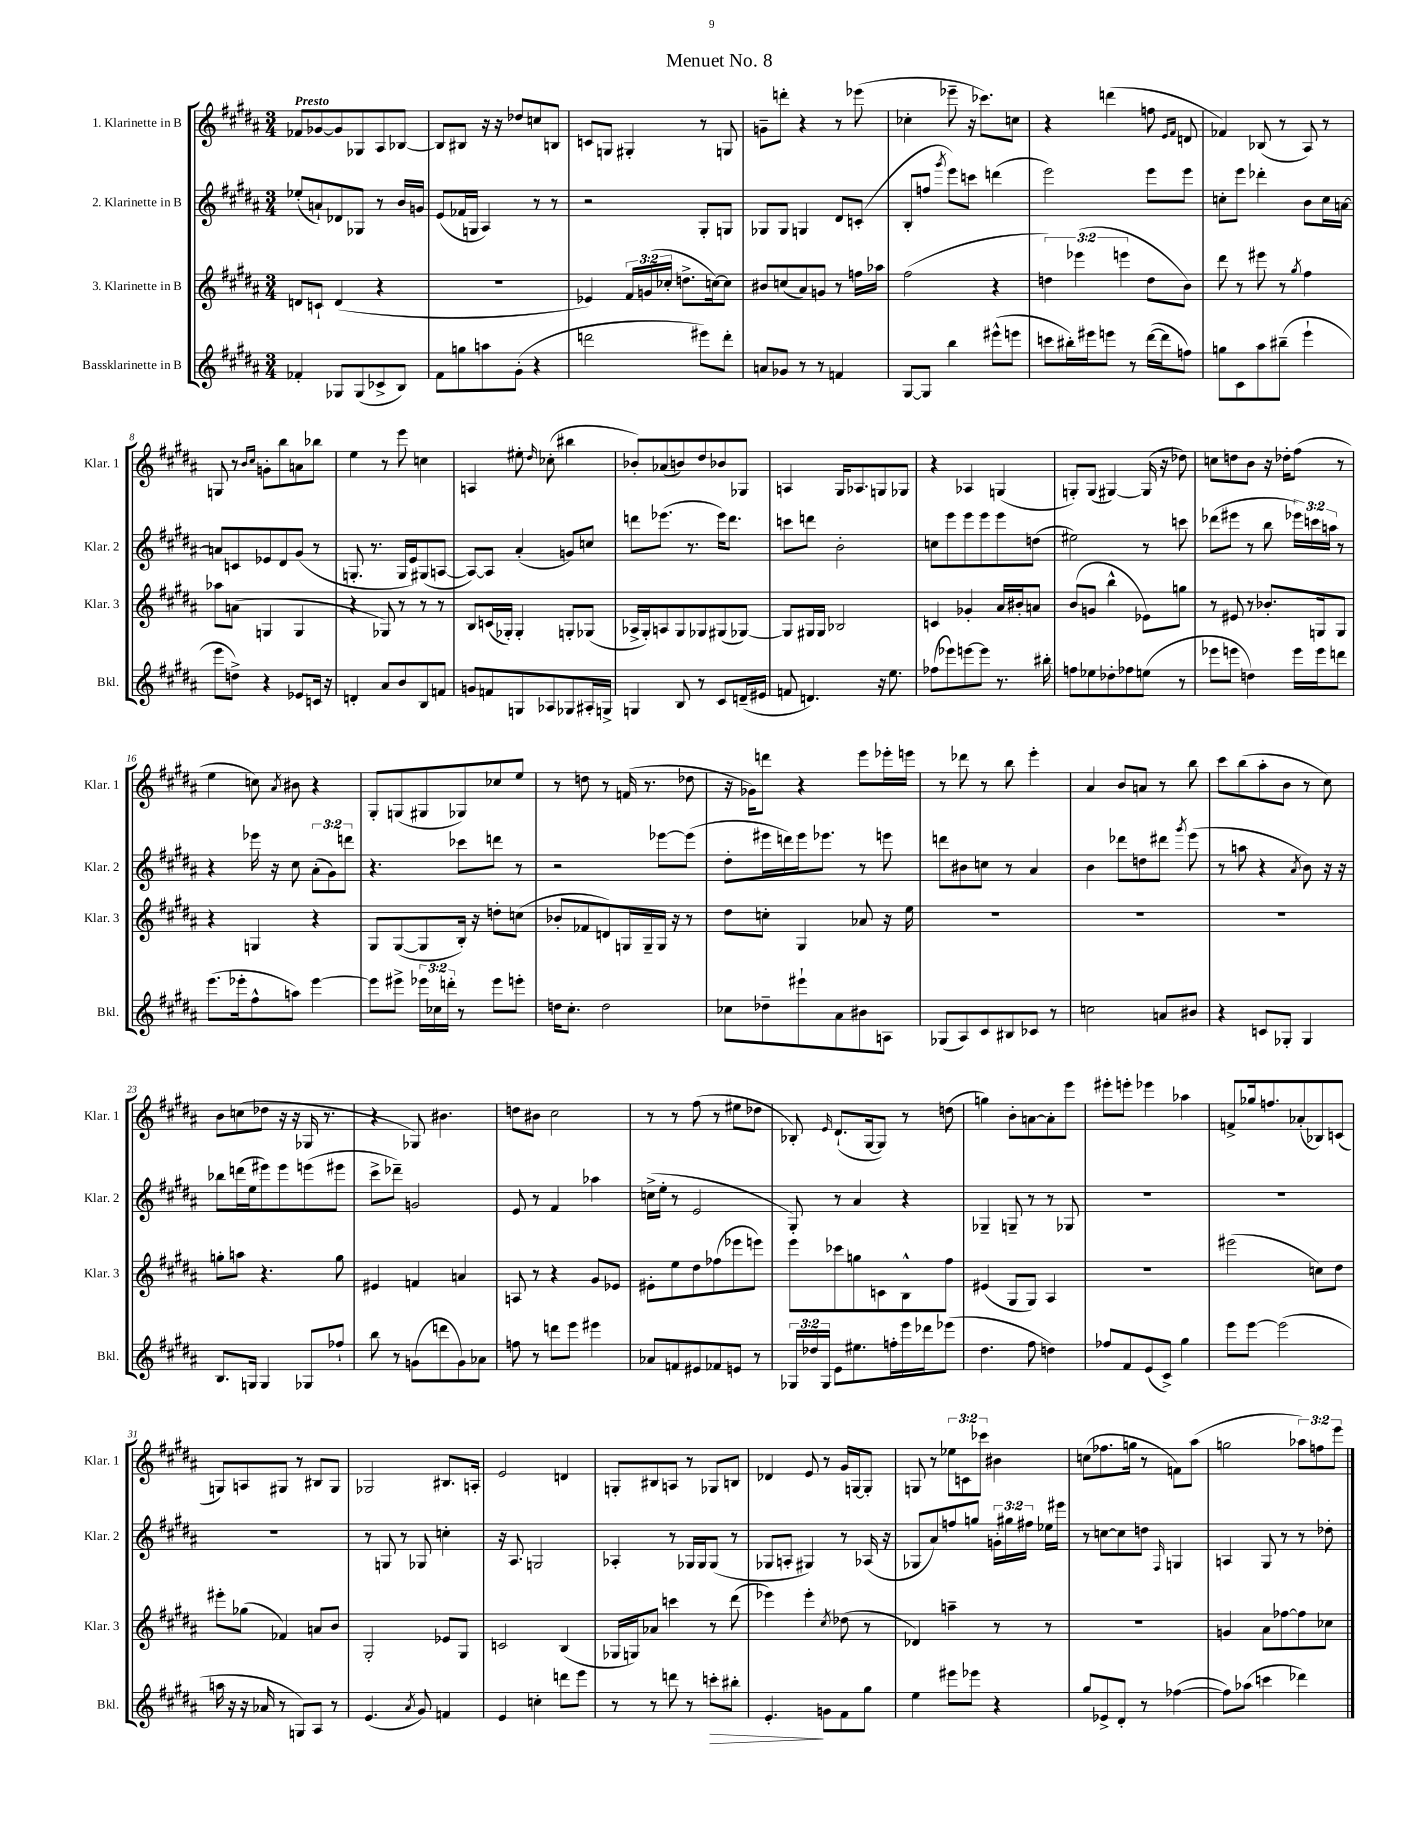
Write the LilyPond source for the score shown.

\header { title = "Menuet No. 8" }
<<
\new StaffGroup <<
\new Staff = "s0" \with { instrumentName = "1. Klarinette in B" shortInstrumentName = "Klar. 1" } {
    \clef treble \key b \major \numericTimeSignature \time 3/4 \override Staff.TupletNumber.text = #tuplet-number::calc-fraction-text \tempo "Presto"
    \autoBeamOff fes'8[ ges'8~ ges'8 ges8 ais8 bes8]~ |
    bes8[ bis8] r16 r16 des''8[ c''8 b8] |
    c'8[ g8] gis4-. r8 g8 |
    g'8[-- d'''8]-. r4 r8 ees'''8( |
    ces''4-. ees'''8-- r16 ces'''8.[) c''8] |
    r4 d'''4( f''8 \grace { e'16[ fis'16] } d'8 |
    fes'4) bes8( r8 ais8) r8 |
    g8 r8 \grace { b'16[ cis''16] } g'8[-. b''8 a'8 bes''8] |
    e''4 r8 e'''8 c''4 |
    a4 eis''8-. \grace { dis''16 } ces''8-.( bis''4 |
    bes'8[-.) aes'8( b'8) dis''8 bes'8 ges8] |
    a4 gis16[ aes8. g8 ges8] |
    r4 aes4 g4( |
    g8[-.) g8]( gis4~) gis16( r16 des''8) |
    c''8[ d''8 b'8] r16 des''16[-. fis''8]( r8 |
    e''4 c''8) \acciaccatura { ais'8 } bis'8 r4 |
    gis8[-. g8( gis8 ges8) ces''8 e''8] |
    r8 d''8 r8 f'16( r8. des''8 |
    r16 ges'16[) d'''8] r4 e'''8[ ees'''16-. e'''16] |
    r8 des'''8 r8 b''8 e'''4-. |
    ais'4 b'8[ a'8] r8 b''8 |
    cis'''8[ b''8( ais''8-. b'8] r8 cis''8) |
    b'8[ c''8( des''8] r16 r16 ges16 r8. |
    r4 ges8) bis'4. |
    d''8[ bis'8] cis''2 |
    r8 r8 fis''8( r8 eis''8[ des''8] |
    bes8-.) \grace { e'16 } dis'8.[-!( gis16~ gis8]) r8 d''8( |
    g''4) b'8[-. a'8~ a'8-. e'''8] |
    eis'''8[-. e'''8]-. ees'''4 aes''4 |
    f'8[-> ges''16 f''8. aes'8-.( bes8) c'8]( |
    g8[) a8 gis8] r8 bis8[ gis8] |
    ges2 bis8.[ a16]-. |
    e'2 d'4 |
    g8[-. bis8 a8] r8 ges8[ b8] |
    des'4 e'8 r8 gis'16[ g16~ g8]-. |
    g8 r8 \tuplet 3/2 { ees''8[ c'8 ces'''8] } bis'4 |
    c''8[( fes''8. g''16] r8 f'8[) ais''8]( |
    g''2 \tuplet 3/2 { aes''8[) f''8 e'''8] } \bar "|." |
}
\new Staff = "s1" \with { instrumentName = "2. Klarinette in B" shortInstrumentName = "Klar. 2" } {
    \clef treble \key b \major \numericTimeSignature \time 3/4 \override Staff.TupletNumber.text = #tuplet-number::calc-fraction-text
    \autoBeamOff ees''8[-.( a'8-!) des'8 ges8] r8 b'16[ g'16] |
    e'8[( fes'16 g16] ais4) r8 r8 |
    r2 gis8[-. g8] |
    ges8[ ges8] g4 dis'8[ c'8]-.( |
    b8[-. f''8] \acciaccatura { gis'''8 } e'''8[) c'''8] d'''4( |
    e'''2) e'''8[ e'''8] |
    c''8[-. e'''8] des'''4-. b'8[ c''16 a'16]~ |
    a'8[ c'8 ees'8 dis'8 gis'8]( r8 |
    g8.-. r8. g16[ e'16) gis8( a8]~ |
    a8[~) a8] ais'4-.( g'8[) c''8] |
    d'''8[ ees'''8.]( r8. ees'''16[) d'''8.] |
    c'''8[ d'''8] b'2-. |
    c''8[ e'''8 e'''8 e'''8 e'''8 d''8]( |
    eis''2) r8 c'''8 |
    des'''8[( eis'''8] r8 b''8 \tuplet 3/2 { ees'''16[) c'''16 a''16] } r8 |
    r4 ees'''16 r16 cis''8 \tuplet 3/2 { ais'8[-.( gis'8) d'''8] } |
    r4. ces'''8[ d'''8] r8 |
    r2 ees'''8[~ ees'''8]( |
    dis''8[-. eis'''16 d'''16) eis'''16 ees'''8.] r8 e'''8 |
    d'''8[ bis'8 c''8] r8 ais'4 |
    b'4 des'''8[ d''8 dis'''8] \acciaccatura { gis'''8 } e'''8( |
    r8 a''8 r4 \acciaccatura { ais'8 } b'8) r16 r16 |
    bes''8[ d'''16( e''16 eis'''8) eis'''8 e'''8( eis'''8] |
    cis'''8[-> des'''8]--) g'2 |
    e'8 r8 fis'4 aes''4 |
    c''16[->( e''16]-. r8 e'2 |
    gis8-.) r8 ais'4 r4 |
    ges4-- g8-- r8 r8 ges8 |
    R2. |
    R2. |
    R2. |
    r8 g8 r8 ges8 c''4-. |
    r16 ais8. g2 |
    aes4-. r8 ges16[ ges16 ges8]( r8 |
    ges8[ a8]-. gis4) r8 aes16( r16 |
    ges8[ ais'8) f''8 g''8] \tuplet 3/2 { g'16[-. gis''16 fis''16] } ees''16[ eis'''16] |
    r8 c''8[~ c''8 d''8] \grace { fis16 } g4 |
    a4 gis8 r8 r8 des''8-. \bar "|." |
}
\new Staff = "s2" \with { instrumentName = "3. Klarinette in B" shortInstrumentName = "Klar. 3" } {
    \clef treble \key b \major \numericTimeSignature \time 3/4 \override Staff.TupletNumber.text = #tuplet-number::calc-fraction-text
    \autoBeamOff d'8[ c'8]-! d'4( r4 |
    R2. |
    ees'4) \tuplet 3/2 { fis'16[ g'16( ces''16]-. } d''8.[-> c''16~) c''8] |
    bis'8[ c''8( ais'8) g'8] r8 f''16[ aes''16] |
    fis''2( r4 |
    \tuplet 3/2 { d''4) ees'''4( e'''4 } d''8[ b'8]) |
    dis'''8 r8 eis'''8 r8 \acciaccatura { gis''8 } fis''4 |
    aes''8[ a'8]( g4 g4 |
    r4 ges8) r8 r8 r8 |
    b8[ c'16( ges16]-.) ges4-. g8[-. ges8]( |
    aes16[-> gis16-.) a8 gis8 ges8 gis8( ges8]~) |
    ges8[ gis16 gis16] bes2 |
    c'4 ges'4-. ais'16[ bis'16-. a'8] |
    b'8[( g'8] b''4-^ ees'8[) g''8] |
    r8 eis'8 r8 bes'8.[-. g16 g8] |
    r4 g4 r4 |
    gis8[ gis8~( gis8 b16]-.) r16 d''8[-. c''8]( |
    bes'8[-. fes'8 d'8) g16 g16-- g16] r16 r8 |
    dis''8[ c''8]-. gis4 aes'8 r16 e''16 |
    R2. |
    R2. |
    R2. |
    g''8[-. a''8] r4. g''8 |
    eis'4 f'4 a'4 |
    a8 r8 r4 gis'8[ ees'8] |
    eis'8[-. e''8 dis''8 fes''8( ees'''8 e'''8]) |
    e'''8[ ces'''8 g''8 c'8 b8-^ fis''8] |
    eis'4( gis8[ gis8]) ais4 |
    R2. |
    eis'''2( c''8[) dis''8] |
    eis'''8[-. ges''8]( fes'4) a'8[ b'8] |
    gis2-. ees'8[ gis8] |
    c'2 b4( |
    ges16[ g16) aes'8] c'''4 r8 dis'''8( |
    ees'''4) ees'''4-. \acciaccatura { cis''8 } des''8( r8 |
    des'4) a''4-- r8 r8 |
    R2. |
    g'4 ais'8[ fes''8~ fes''8 ces''8] \bar "|." |
}
\new Staff = "s3" \with { instrumentName = "Bassklarinette in B" shortInstrumentName = "Bkl." } {
    \clef treble \key b \major \numericTimeSignature \time 3/4 \override Staff.TupletNumber.text = #tuplet-number::calc-fraction-text
    \autoBeamOff fes'4-. ges8[ ges8( ces'8-> b8]) |
    fis'8[ g''8 a''8 gis'8]-.( r4 |
    d'''2 eis'''8[) d'''8]-. |
    a'8[ ges'8] r8 r8 f'4 |
    gis8[~ gis8] b''4 eis'''8[-^( e'''8] |
    c'''8[ bis''16-.) eis'''16 e'''8] r8 dis'''16[~( dis'''16 f''8]) |
    g''8[ cis'8 ais''8 bis''8]--( e'''4-! |
    e'''8[ d''8]->) r4 ees'8[ c'16] r16 |
    d'4-. ais'8[ b'8 b8 f'8] |
    g'8[ f'8 g8 aes8 ges8 ais16-. g16]-> |
    g4 b8 r8 cis'8[ d'16--( eis'16] |
    f'8 d'4.) r16 e''8. |
    fes''8[( ees'''8) e'''8~ e'''8] r8. bis''16-. |
    f''8[ ees''8 des''8-. fes''8 e''8]( r8 |
    ees'''8[ e'''8] d''4) e'''16[ e'''16 d'''8] |
    e'''8.[( ees'''16-. fis''8-^ a''8]) ees'''4~ |
    ees'''8[ eis'''8]-> \tuplet 3/2 { ees'''16[ ces''16 d'''16]-. } r8 ees'''8[ e'''8]-. |
    d''16[ cis''8.]-. d''2 |
    ces''8[ des''8-- eis'''8-! ais'8 bis'8 a8] |
    ges8[( ais8) cis'8 bis8 ces'8] r8 |
    c''2 a'8[ bis'8] |
    r4 c'8[ ges8]-. ges4 |
    b8.[ g16] g4 ges8[ fes''8]-! |
    b''8 r8 g'8[( d'''8 g'8) aes'8] |
    f''8 r8 d'''8[ e'''8] eis'''4 |
    aes'8[ f'8 eis'8 fes'8 e'8] r8 |
    \tuplet 3/2 { ges16[ des''16 ges16] } e'8[ eis''8. f''16-. e'''16 des'''16 ees'''8]( |
    dis''4. fis''8 d''4) |
    fes''8[ fis'8 e'8( cis'8]->) gis''4 |
    e'''8[ e'''8]~ e'''2( |
    a''16 r16 r16 aes'16 r8 g8[) ais8] r8 |
    e'4.( \acciaccatura { ais'8 } gis'8) f'4 |
    e'4 c''4-. d'''8[ e'''8] |
    r8 r8 d'''8 r8 c'''8[-.\> bis''8]-. |
    e'4.-.\! g'8[ fis'8 gis''8] |
    e''4 eis'''8[ ees'''8] r4 |
    gis''8[ ees'8-> dis'8]-. r8 fes''4~( |
    fes''8[) aes''8]( c'''4 des'''4) \bar "|." |
}
>>
>>
